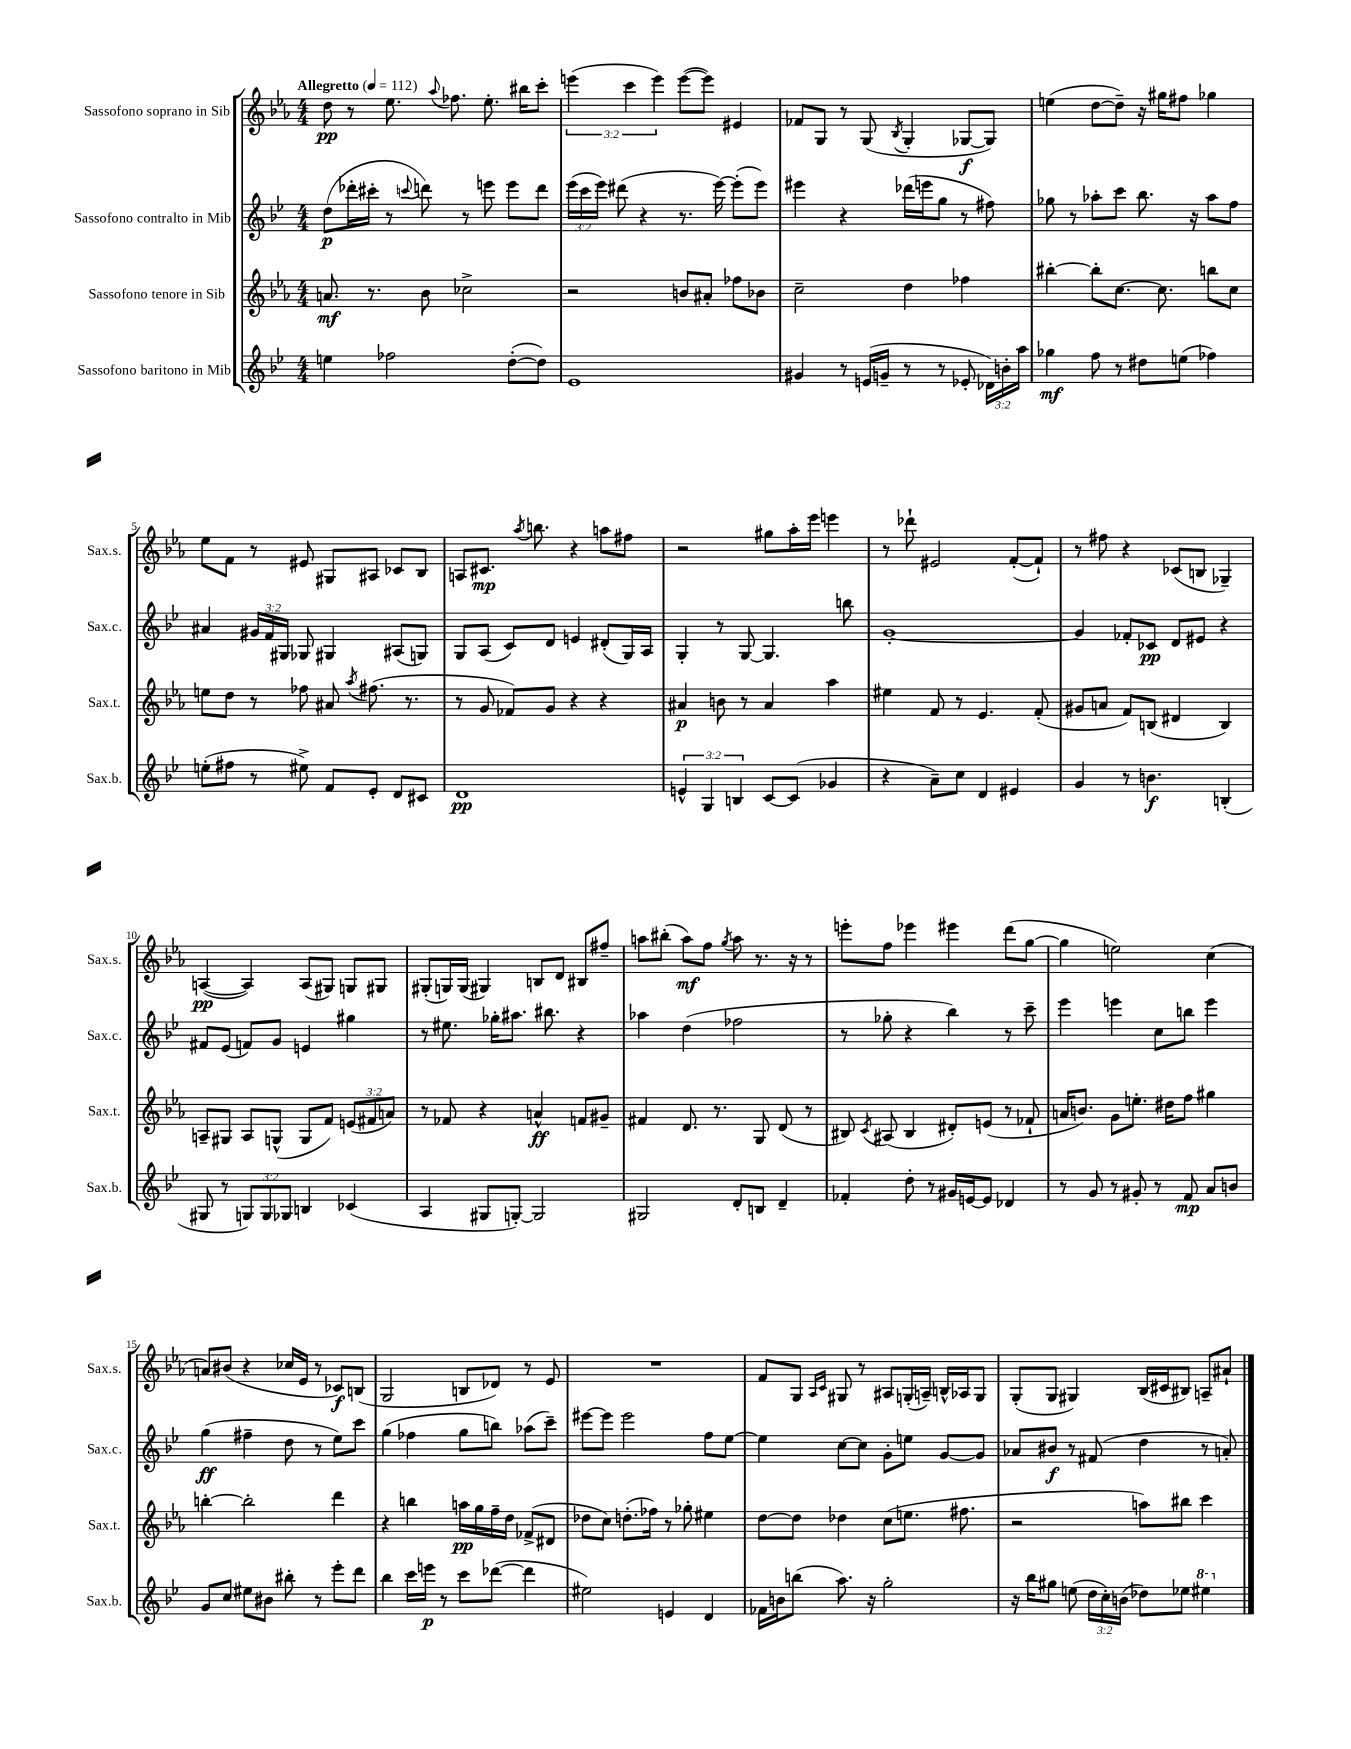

**kern	**dynam	**kern	**dynam	**kern	**dynam	**kern	**dynam
*part4	*part4	*part3	*part3	*part2	*part2	*part1	*part1
*staff4	*staff4	*staff3	*staff3	*staff2	*staff2	*staff1	*staff1
*I"Sassofono baritono in Mib	*	*I"Sassofono tenore in Sib	*	*I"Sassofono contralto in Mib	*	*I"Sassofono soprano in Sib	*
*I'Sax.b.	*	*I'Sax.t.	*	*I'Sax.c.	*	*I'Sax.s.	*
*clefG2	*	*clefG2	*	*clefG2	*	*clefG2	*
*k[b-e-]	*	*k[b-e-a-]	*	*k[b-e-]	*	*k[b-e-a-]	*
*M4/4	*	*M4/4	*	*M4/4	*	*M4/4	*
*MM112	*	*MM112	*	*MM112	*	*MM112	*
=1	=1	=1	=1	=1	=1	=1	=1
!	!	!	!	!	!	!LO:TX:a:B:t=Allegretto	!
4een\	.	8.an/	mf	(8dd\L	p	8dd\	pp
.	.	.	.	16ddd-X'\L	.	8r	.
.	.	8.r	.	16ccc#X'\JJ	.	.	.
2ff-X\	.	.	.	8r	.	8.ee-\	.
.	.	.	.	8qqcccn/	.	.	.
.	.	8b-\	.	8dddn\)	.	.	.
.	.	.	.	.	.	8qqaa-/	.
.	.	.	.	.	.	8.ff-X\	.
.	.	2cc-X^\	.	8r	.	.	.
.	.	.	.	8eeen\	.	8.ee-'\	.
([8dd'\L	.	.	.	8eee\L	.	.	.
.	.	.	.	.	.	16bb#X\KL	.
8dd\J])	.	.	.	8ddd\J	.	8ccc'\J	.
=2	=2	=2	=2	=2	=2	=2	=2
1e-	.	2r	.	(24eee-\LL	.	(6eeen\	.
.	.	.	.	24ccc\	.	.	.
.	.	.	.	24eee-\JJ)	.	.	.
.	.	.	.	(8ddd#X\	.	.	.
.	.	.	.	.	.	6ccc\	.
.	.	.	.	4r	.	.	.
.	.	.	.	.	.	6eee\)	.
.	.	8bn/L	.	8.r	.	([8eee\L	.
.	.	8a#X'/J	.	.	.	8eee\J])	.
.	.	.	.	[16eee-\)	.	.	.
.	.	8ff-X\L	.	(8eee-'\L]	.	4e#X/	.
.	.	8b-X\J	.	8eee-\J)	.	.	.
=3	=3	=3	=3	=3	=3	=3	=3
4g#X/	.	2cc~\	.	4eee#X\	.	8f-X/L	.
.	.	.	.	.	.	8G/J	.
8r	.	.	.	4r	.	8r	.
(16en/LL	.	.	.	.	.	(8G/	.
16gn~/JJ	.	.	.	.	.	.	.
.	.	.	.	.	.	8qB-/	.
8r	.	4dd\	.	(16ddd-X\LL	.	4G'/	.
.	.	.	.	16eeen\J	.	.	.
8r	.	.	.	8gg\J	.	.	.
8e-X'/	.	4ff-X\	.	8r	.	[8G-X/L	f
24d-X\LL)	.	.	.	8ff#X\)	.	8G-/J])	.
24bn'\	.	.	.	.	.	.	.
24aa\JJ	.	.	.	.	.	.	.
=4	=4	=4	=4	=4	=4	=4	=4
4gg-X\	mf	[4bb#X'\	.	8gg-X\	.	(4een\	.
.	.	.	.	8r	.	.	.
8ff\	.	8bb#'\L]	.	8aa-X'\L	.	[8dd\L	.
8r	.	[8.cc\J	.	8ccc\J	.	8dd~\J])	.
8dd#X\L	.	.	.	8.bb-\	.	16r	.
.	.	8.cc\]	.	.	.	16gg#X\KL	.
(8een\J	.	.	.	.	.	8ff#X\J	.
.	.	.	.	16r	.	.	.
4ff-X\)	.	8bbn\L	.	8aa-\L	.	4gg-X\	.
.	.	8cc\J	.	8ff\J	.	.	.
!!LO:LB:g=z
=5	=5	=5	=5	=5	=5	=5	=5
(8een'\L	.	8een\L	.	4a#X/	.	8ee-\L	.
8ff#X\J	.	8dd\J	.	.	.	8f\J	.
8r	.	8r	.	24g#X/LL	.	8r	.
.	.	.	.	24f/	.	.	.
.	.	.	.	24G#X/JJ	.	.	.
8ee#X^\)	.	8ff-X\	.	8G-X/	.	8e#X/	.
8f/L	.	8a#X/	.	4G#X/	.	8G#X/L	.
.	.	8qaa-/	.	.	.	.	.
8e-'/J	.	(8.ff#X\	.	.	.	8A#X/J	.
8d/L	.	.	.	(8A#X/L	.	8c-X/L	.
.	.	8.r	.	.	.	.	.
8c#X/J	.	.	.	8Gn/J)	.	8B-/J	.
=6	=6	=6	=6	=6	=6	=6	=6
1d	pp	8r	.	8G/L	.	8An/L	.
.	.	8g/	.	(8A/J	.	8.c#X/J	mp
.	.	8f-X/L)	.	8c/L)	.	.	.
.	.	.	.	.	.	8qaa-/	.
.	.	.	.	.	.	8.bbn\	.
.	.	8g/J	.	8d/J	.	.	.
.	.	4r	.	4en/	.	4r	.
.	.	4r	.	(8d#X'/L	.	8aan\L	.
.	.	.	.	16G/L)	.	8ff#X\J	.
.	.	.	.	16A/JJ	.	.	.
=7	=7	=7	=7	=7	=7	=7	=7
6en^^/	.	4a#X/	p	4G'/	.	2r	.
6G/	.	.	.	.	.	.	.
.	.	8bn\	.	8r	.	.	.
6Bn/	.	.	.	.	.	.	.
.	.	8r	.	[8G/	.	.	.
[8c/L	.	4a#/	.	4.G/]	.	8gg#X\L	.
(8c/J]	.	.	.	.	.	16aa-'\L	.
.	.	.	.	.	.	16eee-\JJ	.
4g-X/	.	4aa-\	.	.	.	4eeen\	.
.	.	.	.	8bbn\	.	.	.
=8	=8	=8	=8	=8	=8	=8	=8
4r	.	4ee#X\	.	[1g'	.	8r	.
.	.	.	.	.	.	8ddd-X`\	.
8a~\L)	.	8f/	.	.	.	2e#X/	.
8cc\J	.	8r	.	.	.	.	.
4d/	.	4.e-/	.	.	.	.	.
4e#X/	.	.	.	.	.	([8f'/L	.
.	.	(8f'/	.	.	.	8f`/J])	.
=9	=9	=9	=9	=9	=9	=9	=9
4g/	.	8g#X/L	.	4g/]	.	8r	.
.	.	8an/J	.	.	.	8ff#X\	.
8r	.	8f/L)	.	8f-X'/L	.	4r	.
4.bn\	f	(8Bn/J	.	8c-X/J	pp	.	.
.	.	4d#X/	.	8d/L	.	(8c-X/L	.
.	.	.	.	8e#X/J	.	8Bn/J	.
(4Bn'/	.	4B/)	.	4r	.	4G-X~/)	.
!!LO:LB:g=z
=10	=10	=10	=10	=10	=10	=10	=10
8G#X/	.	8An~/L	.	8f#X/L	.	([4An/	pp
8r	.	8G#X/J	.	(8e-/J	.	.	.
12Gn/L)	.	8A/L	.	8fn/L)	.	4A/])	.
12G/	.	.	.	.	.	.	.
.	.	(8Gn^^/J	.	8g/J	.	.	.
12G-X/J	.	.	.	.	.	.	.
4Bn/	.	8G/L	.	4en/	.	(8A/L	.
.	.	8f/J)	.	.	.	8G#X/J)	.
(4c-X/	.	(12en/L	.	4gg#X\	.	8Gn/L	.
.	.	12f#X/	.	.	.	.	.
.	.	.	.	.	.	8G#X/J	.
.	.	12an/J)	.	.	.	.	.
=11	=11	=11	=11	=11	=11	=11	=11
4A/	.	8r	.	8r	.	(8G#X'/L	.
.	.	8f-X/	.	8.ee#X\	.	16Gn/L)	.
.	.	.	.	.	.	(16G/JJ	.
8G#X/L	.	4r	.	.	.	4G#X/)	.
.	.	.	.	16gg-X'\KL	.	.	.
[8Gn'/J)	.	.	.	8.aa#X\J	.	.	.
2G/]	.	4an^^/	ff	.	.	8Bn/L	.
.	.	.	.	8.bb#X\	.	.	.
.	.	.	.	.	.	8d/J	.
.	.	8fn/L	.	4r	.	8B#X/L	.
.	.	8g#X~/J	.	.	.	8ff#X~/J	.
=12	=12	=12	=12	=12	=12	=12	=12
2G#X/	.	4f#X/	.	4aa-X\	.	8aan\L	.
.	.	.	.	.	.	(8bb#X'\J	.
.	.	8.d/	.	(4dd\	.	8aa\L)	mf
.	.	.	.	.	.	8ff\J	.
.	.	8.r	.	.	.	.	.
.	.	.	.	.	.	8qgg/	.
8d'/L	.	.	.	2ff-X\	.	8aa\	.
8Bn/J	.	8G/	.	.	.	8.r	.
4d~/	.	(8d/	.	.	.	.	.
.	.	.	.	.	.	16r	.
.	.	8r	.	.	.	8r	.
=13	=13	=13	=13	=13	=13	=13	=13
4f-X'/	.	8B#X/)	.	8r	.	8eeen'\L	.
.	.	8qc/	.	.	.	.	.
.	.	(8A#X/	.	8gg-X'\	.	8ff\J	.
8dd'\	.	4B#/	.	4r	.	4eee-X\	.
8r	.	.	.	.	.	.	.
16g#X/LL	.	8d#X'/L)	.	4bb-\)	.	4eee#X\	.
[16en/J	.	.	.	.	.	.	.
8e/J]	.	(8en/J	.	.	.	.	.
4d-X/	.	8r	.	8r	.	(8ddd\L	.
.	.	8f-X`/	.	8ccc~\	.	[8gg\J	.
=14	=14	=14	=14	=14	=14	=14	=14
8r	.	16an/KL	.	4eee-\	.	4gg\]	.
.	.	8.bn/J)	.	.	.	.	.
8g/	.	.	.	.	.	.	.
8r	.	8g\L	.	4eeen\	.	2een\)	.
8g#X'/	.	8.een'\J	.	.	.	.	.
8r	.	.	.	8cc\L	.	.	.
.	.	16dd#X\KL	.	.	.	.	.
8f/	mp	8ff\J	.	8bbn\J	.	.	.
8a/L	.	4gg#X\	.	4eee\	.	(4cc\	.
8bn/J	.	.	.	.	.	.	.
!!LO:LB:g=z
=15	=15	=15	=15	=15	=15	=15	=15
8g/L	.	[4bbn'\	.	(4gg\	ff	8an/L)	.
8cc/J	.	.	.	.	.	(8b#X/J	.
8ee#X\L	.	2bb'\]	.	4ff#X~\	.	4r	.
8b#X\J	.	.	.	.	.	.	.
8bb#X'\	.	.	.	8dd\	.	16cc-X/LL	.
.	.	.	.	.	.	16e-/JJ	.
8r	.	.	.	8r	.	8r	.
8eee-'\L	.	4ddd\	.	8ee-\L)	.	8c-X/L)	f
8ddd\J	.	.	.	8ccc\J	.	(8Bn/J	.
=16	=16	=16	=16	=16	=16	=16	=16
4bb-\	.	4r	.	(4gg\	.	2G/	.
16ccc\LL	.	4bbn\	.	4ff-X\	.	.	.
16eeen\JJ	p	.	.	.	.	.	.
8r	.	.	.	.	.	.	.
8ccc\L	.	16aan\LL	pp	8gg\L	.	8Bn/L	.
.	.	16gg\	.	.	.	.	.
([8ddd-X\J	.	16ff~\	.	8bbn\J)	.	8d-X/J)	.
.	.	16dd\JJ	.	.	.	.	.
4ddd-\]	.	(8f-X^/L	.	(8aa-X\L	.	8r	.
.	.	8d#X/J	.	8ccc~\J)	.	8e-/	.
=17	=17	=17	=17	=17	=17	=17	=17
2ee#X\)	.	8dd-X\L	.	[8eee#X\L	.	1r	.
.	.	8cc\J)	.	8eee#\J]	.	.	.
.	.	(8.ddn'\L	.	2eee#\	.	.	.
.	.	16ff-X\Jk)	.	.	.	.	.
4en/	.	8r	.	.	.	.	.
.	.	8gg-X'\	.	.	.	.	.
4d/	.	4ee#X\	.	8ff\L	.	.	.
.	.	.	.	[8ee-\J	.	.	.
=18	=18	=18	=18	=18	=18	=18	=18
16f-X\LL	.	[8dd\L	.	4ee-\]	.	8f/L	.
16bn\J	.	.	.	.	.	.	.
(8bbn\J	.	8dd\J]	.	.	.	8G/J	.
.	.	.	.	.	.	16qqA-/LL	.
.	.	.	.	.	.	16qqc/JJ	.
8.aa\)	.	4dd-X\	.	[8cc\L	.	8G#X/	.
.	.	.	.	8cc\J]	.	8r	.
16r	.	.	.	.	.	.	.
2gg'\	.	(8cc\L	.	8g'\L	.	8A#X/L	.
.	.	8.een\J	.	8een\J	.	(16Gn'/L	.
.	.	.	.	.	.	16An~/JJ)	.
.	.	.	.	[8g/L	.	16Bn^^/LL	.
.	.	8.ff#X\	.	.	.	16A-X/J	.
.	.	.	.	8g/J]	.	8G/J	.
=19	=19	=19	=19	=19	=19	=19	=19
16r	.	2r	.	8a-X/L	.	(8G'/L	.
16bb-\KL	.	.	.	.	.	.	.
8gg#X\J	.	.	.	8b#X/J	f	8G/J	.
(8een\	.	.	.	8r	.	4G#X/)	.
24dd\LL	.	.	.	(8f#X/	.	.	.
24cc'\)	.	.	.	.	.	.	.
(24bn\JJ	.	.	.	.	.	.	.
8dd-X\L)	.	8aan\L)	.	4dd\	.	(16B-/LL	.
.	.	.	.	.	.	16c#X/J	.
8ee-X\J	.	8bb#X\J	.	.	.	8B#X/J)	.
*8va	*	*	*	*	*	*	*
4eee#X\	.	4ccc\	.	8r	.	8An~/L	.
.	.	.	.	8an'/)	.	8a#X`/J	.
*X8va	*	*	*	*	*	*	*
==	==	==	==	==	==	==	==
*-	*-	*-	*-	*-	*-	*-	*-
